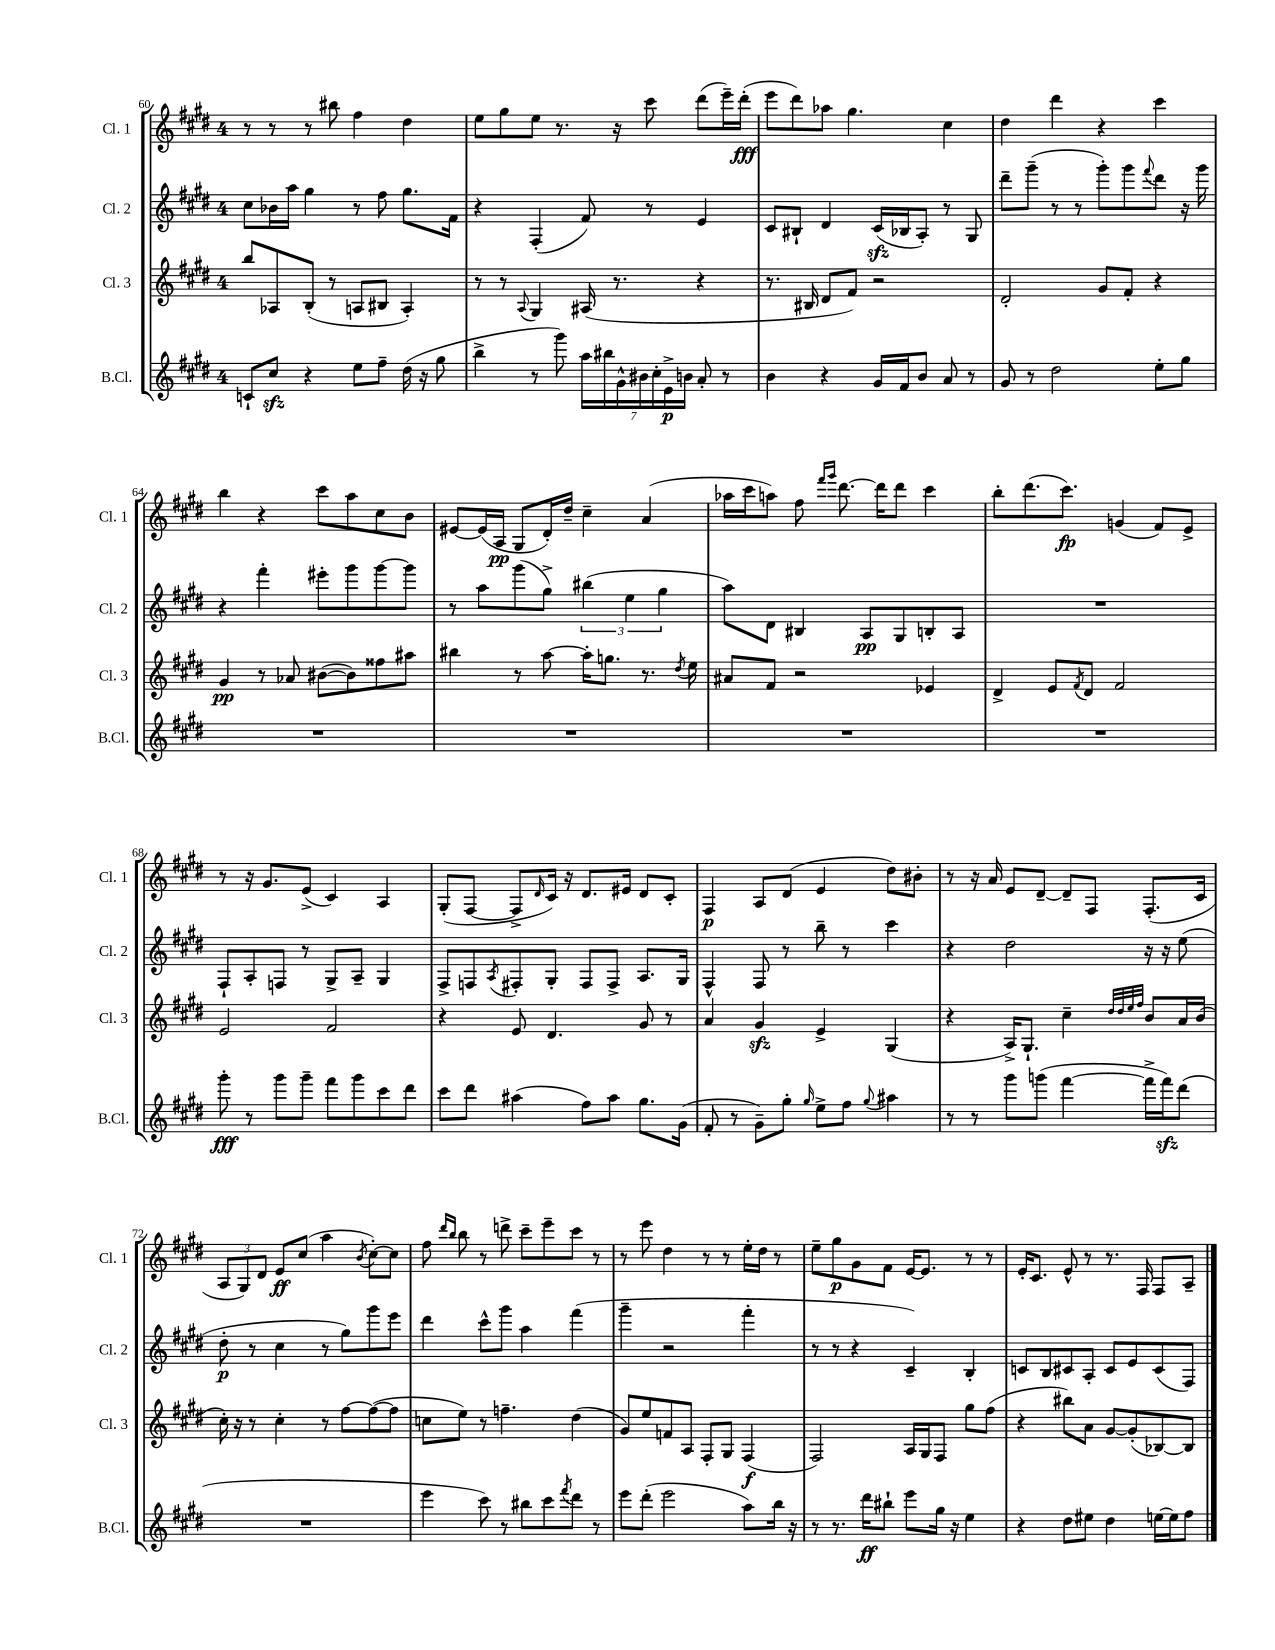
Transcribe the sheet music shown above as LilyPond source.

<<
\new StaffGroup <<
\new Staff = "s0" \with { instrumentName = "Cl. 1" shortInstrumentName = "Cl. 1" } {
    \clef treble \key e \major \once \override Staff.TimeSignature.style = #'single-digit \time 4/4
    r8 r8 r8 bis''8 fis''4 dis''4 |
    e''8 gis''8 e''8 r8. r16 cis'''8 dis'''8( e'''16--) dis'''16-.\fff( |
    e'''8 dis'''8) aes''8 gis''4. cis''4 |
    dis''4 dis'''4 r4 cis'''4 |
    b''4 r4 cis'''8 a''8 cis''8 b'8 |
    eis'8~ eis'16( a16\pp gis8 dis'16-.) dis''16-- cis''4-- a'4( |
    aes''16 cis'''16 a''8) fis''8 \grace { fis'''16 gis'''16 } dis'''8.~ dis'''16 dis'''8 cis'''4 |
    b''8-. dis'''8.( cis'''8.\fp) g'4( fis'8) e'8-> |
    r8 r16 gis'8. e'8->( cis'4) a4 |
    gis8-.( fis8~ fis8-> \grace { dis'16 } cis'16) r16 dis'8. eis'16 dis'8 cis'8-. |
    fis4\p a8 dis'8( e'4 dis''8) bis'8-. |
    r8 r16 a'16 e'8 dis'8~-- dis'8-- fis8 fis8.-.( cis'16 |
    \tuplet 3/2 { a8 gis8) dis'8 } e'8\ff cis''8( a''4 \acciaccatura { b'8 } cis''8~-.) cis''8 |
    fis''8 \grace { dis'''16 b''16 } b''8 r8 d'''8-> cis'''8-- e'''8-- cis'''8 r8 |
    r8 e'''8 dis''4 r8 r8 e''16-. dis''16 r8 |
    e''8-- gis''8\p gis'8 fis'8 e'16~ e'8. r8 r8 |
    e'16-. cis'8. e'8-^ r8 r8. fis16 fis8 a8-- \bar "|." |
}
\new Staff = "s1" \with { instrumentName = "Cl. 2" shortInstrumentName = "Cl. 2" } {
    \clef treble \key e \major \once \override Staff.TimeSignature.style = #'single-digit \time 4/4
    cis''8 bes'16 a''16 gis''4 r8 fis''8 gis''8. fis'16 |
    r4 fis4-.( fis'8) r8 e'4 |
    cis'8 bis8-! dis'4 cis'16\sfz( bes16 a8-.) r8 gis8 |
    dis'''8-- gis'''8--( r8 r8 gis'''8-.) gis'''8 \appoggiatura { fis'''8 } dis'''8 r16 gis'''16 |
    r4 fis'''4-. eis'''8-. gis'''8 gis'''8~ gis'''8 |
    r8 a''8 gis'''8( gis''8->) \tuplet 3/2 { bis''4( e''4 gis''4 } |
    a''8) dis'8 bis4 a8\pp gis8 b8-. a8 |
    R1 |
    fis8-! a8-. f8 r8 gis8-> a8-- gis4 |
    fis8-> f8 \acciaccatura { a8 } fis8-. gis8-. fis8 fis8-> a8. gis16 |
    fis4-^ fis8 r8 b''8-- r8 cis'''4 |
    r4 dis''2 r16 r16 e''8( |
    dis''8-.\p r8 cis''4 r8 gis''8) gis'''8 e'''8 |
    dis'''4 cis'''8-^ gis'''8 a''4 fis'''4( |
    gis'''4-- r2 fis'''4-. |
    r8 r8 r4 cis'4--) b4-. |
    c'8 b8 cis'8 a8-. cis'8 e'8 cis'8( fis8) \bar "|." |
}
\new Staff = "s2" \with { instrumentName = "Cl. 3" shortInstrumentName = "Cl. 3" } {
    \clef treble \key e \major \once \override Staff.TimeSignature.style = #'single-digit \time 4/4
    b''8 aes8 b8-.( r8 a8 bis8 a4-.) |
    r8 r8 \appoggiatura { a8 } gis4 ais16( r8. r4 |
    r8. bis16 dis'8 fis'8) r2 |
    dis'2-. gis'8 fis'8-. r4 |
    gis'4\pp r8 aes'8 bis'8~( bis'8) fisis''8 ais''8 |
    bis''4 r8 a''8~ a''16-. g''8. r8. \acciaccatura { dis''8 } e''16 |
    ais'8 fis'8 r2 ees'4 |
    dis'4-> e'8 \acciaccatura { fis'8 } dis'8 fis'2 |
    e'2 fis'2 |
    r4 e'8 dis'4. gis'8 r8 |
    a'4 gis'4\sfz e'4-> gis4( |
    r4 a16->) gis8.-! cis''4-- \grace { dis''32 dis''32 e''32 fis''32 } b'8 a'16 b'16( |
    cis''16-.) r16 r8 cis''4-. r8 fis''8~ fis''8~( fis''8 |
    c''8 e''8) r8 f''4.-- dis''4( |
    gis'8) e''8 f'8 a8 fis8-. gis8 fis4\f( |
    fis2) a16 gis16 fis8 gis''8 fis''8( |
    r4 bis''8) a'8 gis'8~ gis'8-.( bes8~) bes8 \bar "|." |
}
\new Staff = "s3" \with { instrumentName = "B.Cl." shortInstrumentName = "B.Cl." } {
    \clef treble \key e \major \once \override Staff.TimeSignature.style = #'single-digit \time 4/4
    c'8-! cis''8\sfz r4 e''8 fis''8-- dis''16( r16 gis''8 |
    b''4-> r8 gis'''8) \tuplet 7/4 { a''16 bis''16 gis'16-^ bis'16 cis''16-. e'16->\p b'16 } a'8-. r8 |
    b'4 r4 gis'16 fis'16 b'8 a'8 r8 |
    gis'8 r8 dis''2 e''8-. gis''8 |
    R1 |
    R1 |
    R1 |
    R1 |
    gis'''8-.\fff r8 gis'''8 gis'''8-- fis'''8 gis'''8 cis'''8 dis'''8 |
    cis'''8 dis'''8 ais''4( fis''8) ais''8 gis''8. gis'16( |
    fis'8-. r8 gis'8--) gis''8-. \grace { gis''16 } e''8-> fis''8 \appoggiatura { gis''8 } ais''4 |
    r8 r8 gis'''8 g'''8( fis'''4~ fis'''16-> fis'''16\sfz) dis'''8( |
    R1 |
    e'''4 cis'''8) r8 bis''8 cis'''8 \acciaccatura { fis'''8 } dis'''8 r8 |
    e'''8 dis'''8-.( e'''2 a''8) b''16 r16 |
    r8 r8. dis'''16\ff bis''8-! e'''8 gis''16 r16 e''4 |
    r4 dis''8 eis''8 dis''4 e''16~ e''16 fis''8 \bar "|." |
}
>>
>>
\layout { \context { \Score currentBarNumber = #60 } }
